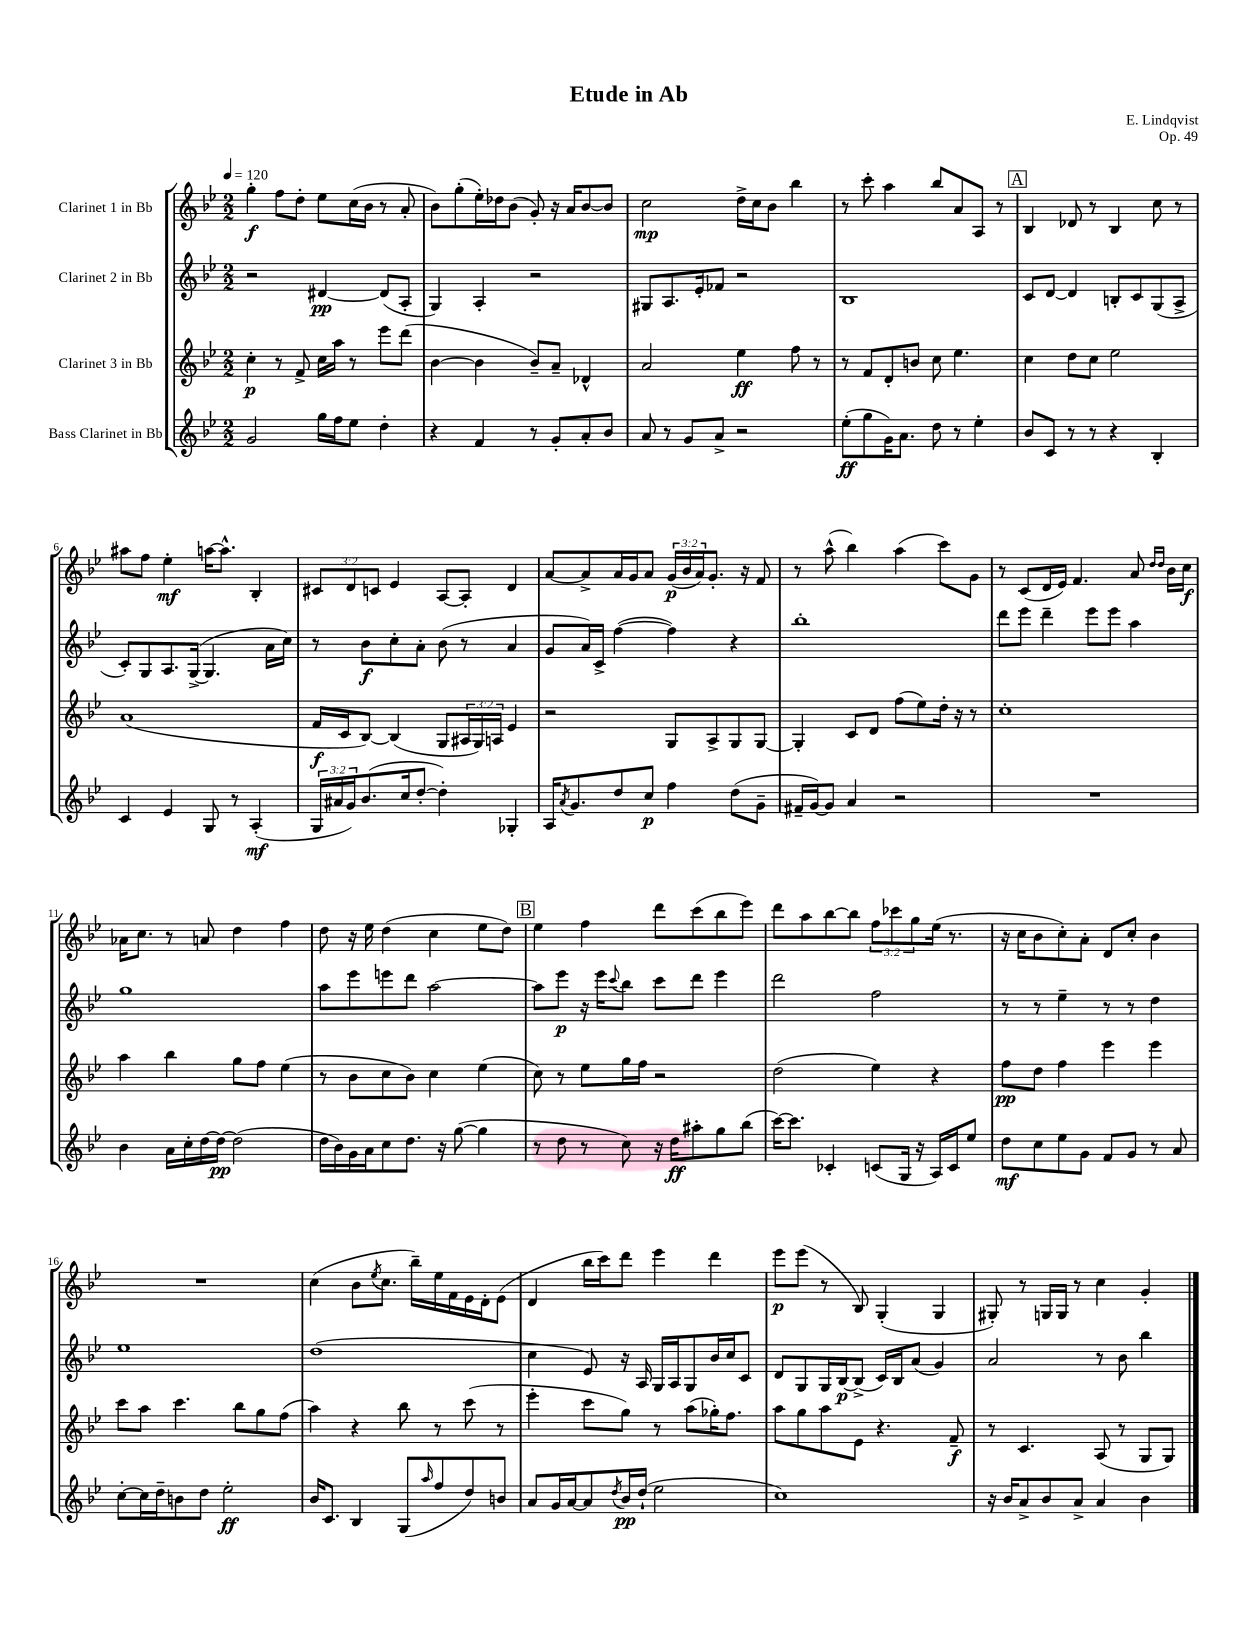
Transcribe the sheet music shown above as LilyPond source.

\header { title = "Etude in Ab" composer = "E. Lindqvist" opus = "Op. 49" }
<<
\new StaffGroup <<
\new Staff = "s0" \with { instrumentName = "Clarinet 1 in Bb" } {
    \clef treble \key bes \major \numericTimeSignature \time 2/2 \override Staff.TupletNumber.text = #tuplet-number::calc-fraction-text \tempo 4 = 120
    g''4-.\f f''8 d''8-. ees''8 c''16( bes'16 r8 a'8-. |
    bes'8) g''8-.( ees''16-.) des''16 bes'8( g'8-.) r16 a'16 bes'8~ bes'8 |
    c''2\mp d''16-> c''16 bes'8 bes''4 |
    r8 c'''8-. a''4 bes''8 a'8 a8 r8 |
    \mark \markup { \box "A" } bes4 des'8 r8 bes4 c''8 r8 |
    ais''8 f''8 ees''4-.\mf a''16~ a''8.-^ bes4-. |
    \tuplet 3/2 { cis'8 d'8 c'8 } ees'4 a8~ a8-. d'4 |
    a'8~ a'8-> a'16 g'16 a'8 \tuplet 3/2 { g'16\p( bes'16 a'16) } g'8.-. r16 f'8 |
    r8 a''8-^( bes''4) a''4( c'''8) g'8 |
    r8 c'8( d'16 ees'16) f'4. a'8 \grace { d''16 d''16 } bes'16 c''16\f |
    aes'16 c''8. r8 a'8 d''4 f''4 |
    d''8 r16 ees''16 d''4( c''4 ees''8 d''8) |
    \mark \markup { \box "B" } ees''4 f''4 d'''8 c'''8( bes''8 ees'''8) |
    d'''8 a''8 bes''8~ bes''8 \tuplet 3/2 { f''8 ces'''8 g''8 } ees''16( r8. |
    r16 c''16 bes'8 c''8-.) a'8-. d'8 c''8-. bes'4 |
    R1 |
    c''4( bes'8 \acciaccatura { ees''8 } c''8. bes''16--) ees''16 f'16 ees'16 d'16-. ees'8( |
    d'4 bes''16 c'''16) d'''8 ees'''4 d'''4 |
    ees'''8\p ees'''8( r8 bes8) g4-.( g4 |
    gis8-.) r8 g16 g16 r8 c''4 g'4-. \bar "|." |
}
\new Staff = "s1" \with { instrumentName = "Clarinet 2 in Bb" } {
    \clef treble \key bes \major \numericTimeSignature \time 2/2
    r2 dis'4~\pp dis'8( a8-. |
    g4) a4-. r2 |
    gis8 a8. ees'16-. fes'8 r2 |
    bes1 |
    \mark \markup { \box "A" } c'8 d'8~ d'4 b8-. c'8 g8( a8-> |
    c'8-.) g8 a8. g16~->( g4. a'16 c''16) |
    r8 bes'8\f c''8-. a'8-. bes'8( r8 a'4 |
    g'8 a'16) c'16-> f''4~( f''4) r4 |
    bes''1-. |
    d'''8 ees'''8 d'''4-- ees'''8 ees'''8 a''4 |
    g''1 |
    a''8 ees'''8 e'''8 d'''8 a''2~ |
    \mark \markup { \box "B" } a''8 ees'''8\p r16 ees'''16 \appoggiatura { c'''8 } bes''8 c'''8 d'''8 ees'''4 |
    d'''2 f''2 |
    r8 r8 ees''4-- r8 r8 d''4 |
    ees''1 |
    d''1( |
    c''4 ees'8) r16 a16 g16 a16 g8 bes'16 c''16 c'8 |
    d'8 g8 g16 bes16~\p bes8->( c'16) bes16 a'8( g'4) |
    a'2 r8 bes'8 bes''4 \bar "|." |
}
\new Staff = "s2" \with { instrumentName = "Clarinet 3 in Bb" } {
    \clef treble \key bes \major \numericTimeSignature \time 2/2 \override Staff.TupletNumber.text = #tuplet-number::calc-fraction-text
    c''4-.\p r8 f'8-> c''16 a''16 r8 ees'''8 d'''8( |
    bes'4~ bes'4 bes'8--) a'8-- des'4-^ |
    a'2 ees''4\ff f''8 r8 |
    r8 f'8 d'8-. b'8 c''8 ees''4. |
    \mark \markup { \box "A" } c''4 d''8 c''8 ees''2 |
    a'1( |
    f'16\f c'16 bes8~) bes4( g8 \tuplet 3/2 { ais16 g16) a16 } ees'4 |
    r2 g8 a8-> g8 g8~ |
    g4-. c'8 d'8 f''8( ees''8) d''16-. r16 r8 |
    c''1-. |
    a''4 bes''4 g''8 f''8 ees''4( |
    r8 bes'8 c''8 bes'8) c''4 ees''4( |
    \mark \markup { \box "B" } c''8) r8 ees''8 g''16 f''16 r2 |
    d''2( ees''4) r4 |
    f''8\pp d''8 f''4 ees'''4 ees'''4 |
    c'''8 a''8 c'''4. bes''8 g''8 f''8( |
    a''4) r4 bes''8 r8 c'''8( r8 |
    ees'''4-. c'''8 g''8) r8 a''8( ges''16-.) f''8. |
    a''8 g''8 a''8 ees'8 r4. f'8--\f |
    r8 c'4. a8( r8 g8 g8) \bar "|." |
}
\new Staff = "s3" \with { instrumentName = "Bass Clarinet in Bb" } {
    \clef treble \key bes \major \numericTimeSignature \time 2/2 \override Staff.TupletNumber.text = #tuplet-number::calc-fraction-text
    g'2 g''16 f''16 ees''8 d''4-. |
    r4 f'4 r8 g'8-. a'8-. bes'8 |
    a'8 r8 g'8 a'8-> r2 |
    ees''8-.\ff( g''8 g'16) a'8. d''8 r8 ees''4-. |
    \mark \markup { \box "A" } bes'8 c'8 r8 r8 r4 bes4-. |
    c'4 ees'4 g8 r8 a4-.\mf( |
    \tuplet 3/2 { g16 ais'16 g'16) } bes'8.( c''16 d''8~-. d''4-.) ges4-. |
    a16 \acciaccatura { a'8 } g'8. d''8 c''8\p f''4 d''8( g'8-- |
    fis'16-- g'16~) g'8 a'4 r2 |
    R1 |
    bes'4 a'16 c''16-. d''16~ d''16~\pp d''2( |
    d''16 bes'16) g'16 a'16 c''8 d''8. r16 g''8~( g''4 |
    \mark \markup { \box "B" } r8 d''8 r8 c''8) r16 d''16\ff ais''8-. g''8 bes''8( |
    c'''16~) c'''8. ces'4-. c'8( g16 r16 a16) c'16 ees''8 |
    d''8\mf c''8 ees''8 g'8 f'8 g'8 r8 a'8 |
    c''8~-. c''16 d''16-- b'8 d''8 ees''2-.\ff |
    bes'16 c'8. bes4 g8( \grace { a''16 } f''8 d''8) b'8 |
    a'8 g'16 a'16~ a'8 \acciaccatura { d''8 } bes'16\pp d''16-!( ees''2 |
    c''1) |
    r16 bes'16 a'8-> bes'8 a'8-> a'4 bes'4 \bar "|." |
}
>>
>>
